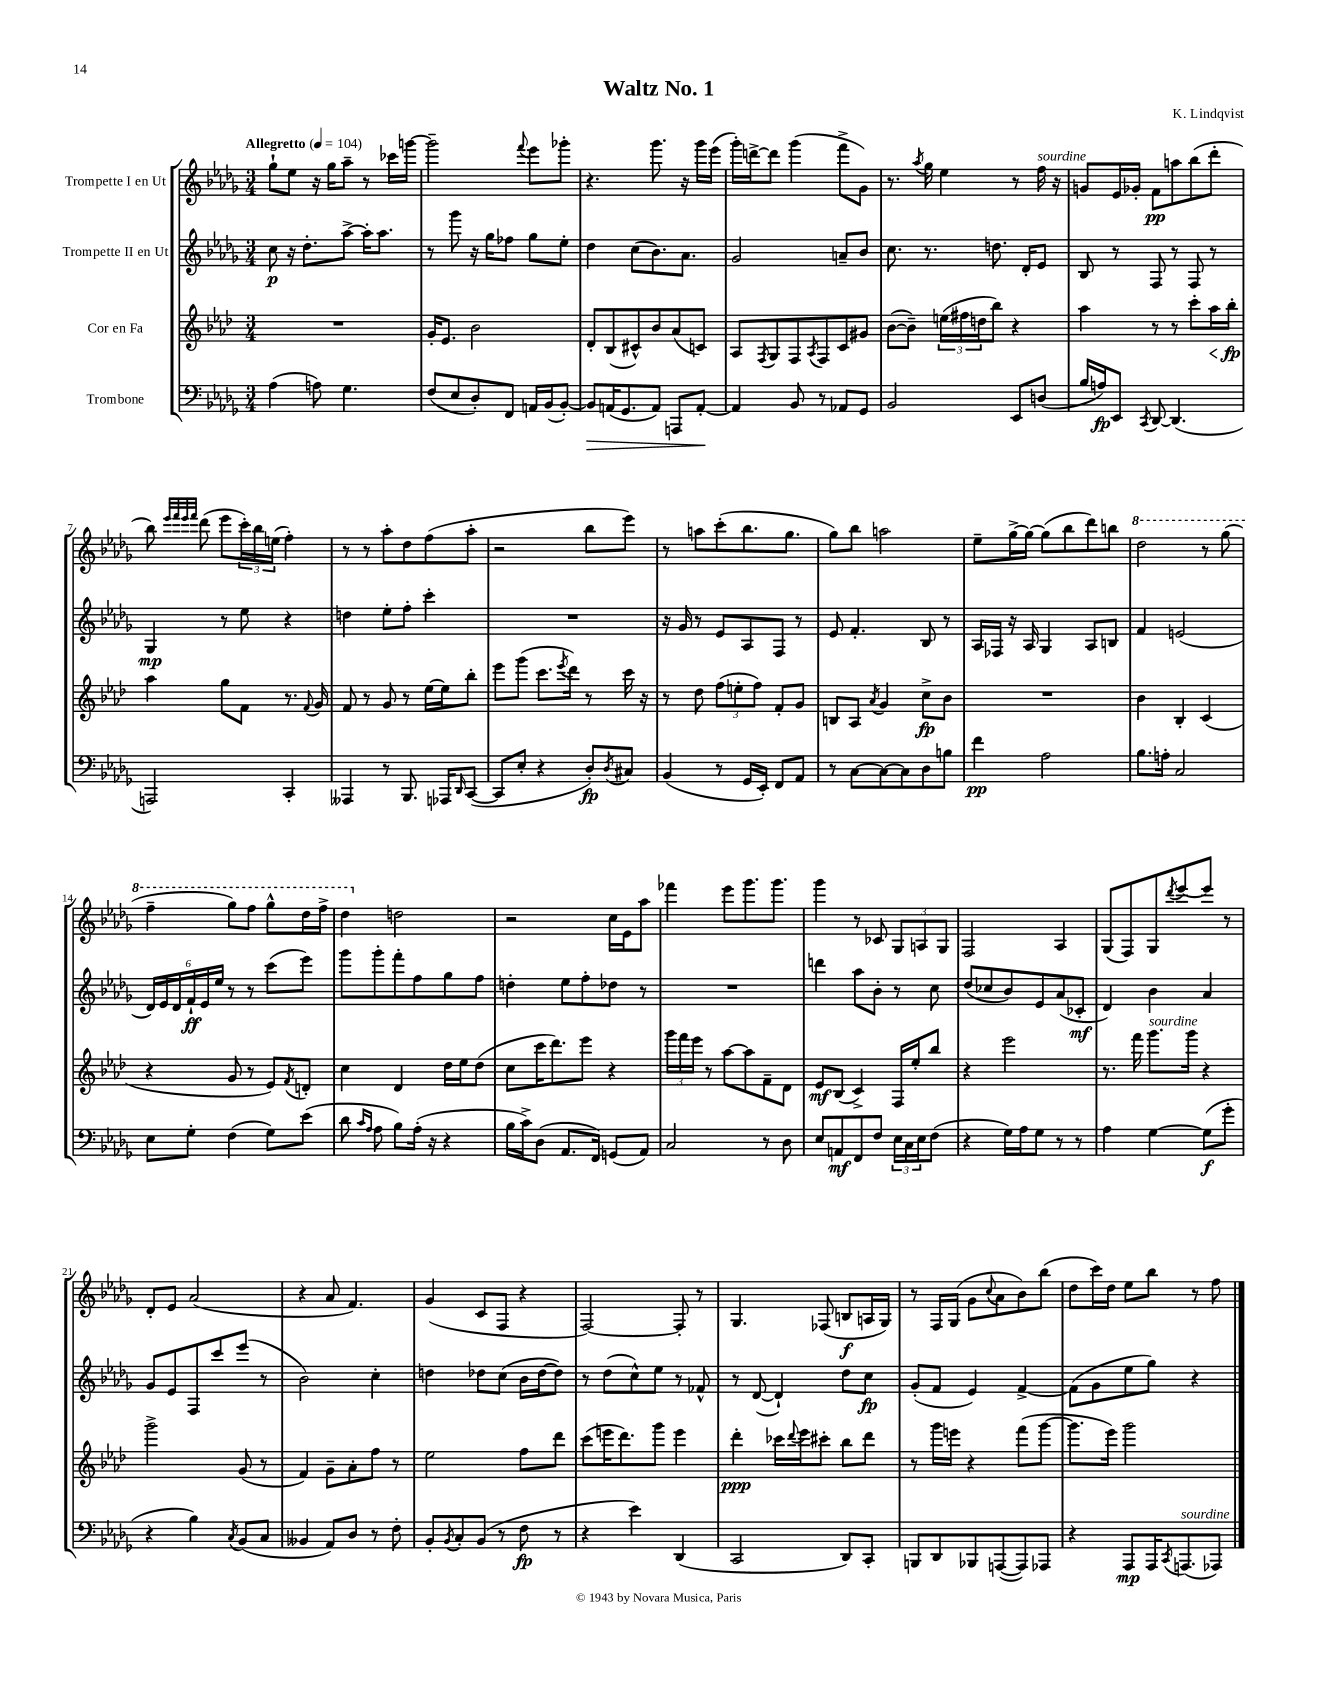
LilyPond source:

\header { title = "Waltz No. 1" composer = "K. Lindqvist" }
<<
\new StaffGroup <<
\new Staff = "s0" \with { instrumentName = "Trompette I en Ut" } {
    \clef treble \key des \major \numericTimeSignature \time 3/4 \tempo "Allegretto" 4 = 104
    ges''8-! ees''8 r16 ges''16 aes''8-- r8 ces'''16 g'''16~ |
    g'''2-- \appoggiatura { f'''8 } ees'''8 ges'''8-. |
    r4. ges'''8. r16 ges'''16 ees'''16( |
    ges'''16-.) d'''16~-> d'''8 ges'''4( f'''8-> ges'8) |
    r8. \acciaccatura { aes''8 } ges''16 ees''4 r8 f''16^\markup { \italic "sourdine" } r16 |
    g'8 ees'16 ges'16-. f'8\pp a''8 bes''8( des'''8-. |
    bes''8) \grace { ees'''32 f'''32 ees'''32 f'''32 } des'''8( ees'''8 \tuplet 3/2 { c'''16-.) bes''16 e''16( } f''4-.) |
    r8 r8 aes''8-. des''8 f''8( aes''8-. |
    r2 bes''8 ees'''8) |
    r8 a''8 c'''8-.( bes''8. ges''8. |
    ges''8) bes''8 a''2 |
    ees''8-- ges''16~-> ges''16~ ges''8( bes''8 des'''8) b''8 |
    \ottava #1 des'''2 r8 ges'''8( |
    f'''4-- ges'''8) f'''8 ges'''8-^ des'''16 f'''16-> |
    des'''4 \ottava #0 d''2 |
    r2 c''16 ees'16 aes''8 |
    fes'''4 ees'''8 ges'''8. ges'''8. |
    ges'''4 r8 ces'8 \tuplet 3/2 { ges8 a8 ges8 } |
    f2 aes4 |
    ges8( f8) ges8 \acciaccatura { des'''8 } ees'''8~ ees'''8 r8 |
    des'8-. ees'8 aes'2( |
    r4 aes'8 f'4.) |
    ges'4( c'8 f8 r4 |
    f2~) f8-. r8 |
    ges4. fes8( b8\f a16 ges16) |
    r8 f16 ges16( ges'8 \appoggiatura { c''8 } aes'8 bes'8) bes''8( |
    des''8 c'''16) des''16 ees''8 bes''8 r8 f''8 \bar "|." |
}
\new Staff = "s1" \with { instrumentName = "Trompette II en Ut" } {
    \clef treble \key des \major \numericTimeSignature \time 3/4
    c''8\p r16 des''8.-. aes''8~-> aes''16-. aes''8. |
    r8 ges'''8 r16 ges''16 fes''8 ges''8 ees''8-. |
    des''4 c''8( bes'8.) aes'8. |
    ges'2 a'8-- bes'8 |
    c''8. r8. d''8. des'16-. ees'8 |
    bes8 r8 f8 r8 f8 r8 |
    ges4\mp r8 ees''8 r4 |
    d''4 ees''8-. f''8-. c'''4-. |
    R2. |
    r16 ges'16 r8 ees'8 aes8 f8 r8 |
    ees'8 f'4.-. bes8 r8 |
    aes16 fes16 r16 aes16 ges4 aes8 b8 |
    f'4 e'2( |
    \tuplet 6/4 { des'16) ees'16 des'16 f'16-!\ff ees'16 ees''16 } r8 r8 c'''8( ees'''8) |
    ges'''8 ges'''8-. f'''8-. f''8 ges''8 f''8 |
    d''4-. ees''8 f''8-. des''8 r8 |
    R2. |
    d'''4 aes''8 bes'8-. r8 c''8 |
    des''8( ces''8 bes'8) ees'8 aes'8( ces'8-.\mf |
    des'4) bes'4 aes'4 |
    ges'8 ees'8 f8 c'''8 ees'''8( r8 |
    bes'2) c''4-. |
    d''4 des''8 c''8( bes'16 des''16~ des''8) |
    r8 des''8( c''8-^) ees''8 r8 fes'8-^ |
    r8 des'8~( des'4-!) des''8 c''8\fp |
    ges'8-.( f'8 ees'4) f'4~-> |
    f'8( ges'8 ees''8 ges''8) r4 \bar "|." |
}
\new Staff = "s2" \with { instrumentName = "Cor en Fa" } {
    \clef treble \key aes \major \numericTimeSignature \time 3/4
    R2. |
    g'16-. ees'8. bes'2 |
    des'8-. bes8( cis'8-^) bes'8 aes'8( c'8) |
    aes8 \acciaccatura { f8 } g8 f8 \acciaccatura { aes8 } f8 c'8 gis'8 |
    bes'8~( bes'8--) \tuplet 3/2 { e''16( fis''16 d''16 } bes''8) r4 |
    aes''4 r8 r8 c'''8-. aes''16\< bes''16-.\fp\! |
    aes''4 g''8 f'8 r8. \appoggiatura { f'8 } g'16 |
    f'8 r8 g'8 r8 ees''16~ ees''16 bes''8-. |
    ees'''8 g'''8( c'''8. \acciaccatura { ees'''8 } des'''16) r8 c'''16 r16 |
    r8 des''8 \tuplet 3/2 { f''8( e''8-. f''8) } f'8-. g'8 |
    b8 aes8 \acciaccatura { aes'8 } g'4 c''8->\fp bes'8 |
    R2. |
    bes'4 bes4-. c'4( |
    r4 g'8 r8 ees'8) \acciaccatura { f'8 } d'8-. |
    c''4 des'4 des''16 ees''16 des''8( |
    c''8 c'''16 des'''8.) ees'''8 r4 |
    \tuplet 3/2 { g'''16 f'''16 ees'''16 } r8 aes''8~ aes''8 f'8-- des'8 |
    ees'8\mf bes8( c'4->) f16 ees''16-. bes''8 |
    r4 ees'''2 |
    r8. f'''16 g'''8.^\markup { \italic "sourdine" } g'''16 r4 |
    g'''2-> g'8( r8 |
    f'4) g'8-- aes'8-. f''8 r8 |
    ees''2 f''8 des'''8 |
    c'''8( e'''16 des'''8.) g'''8 e'''4 |
    des'''4-.\ppp ces'''16 \appoggiatura { des'''8 } ees'''16 cis'''8-. bes''8 des'''8 |
    r8 g'''16 e'''16 r4 f'''8( g'''8~ |
    g'''8. ees'''16) g'''2 \bar "|." |
}
\new Staff = "s3" \with { instrumentName = "Trombone" } {
    \clef bass \key des \major \numericTimeSignature \time 3/4
    aes4( a8) ges4. |
    f8( ees8 des8-.) f,8 a,16 bes,16( bes,8~-.) |
    bes,8\> a,16( ges,8. a,8) a,,8 a,8~-.\! |
    a,4 bes,8 r8 aes,8 ges,8 |
    bes,2 ees,8 d8( |
    bes16 a16\fp) ees,8 \acciaccatura { c,8 } des,8~ des,4.( |
    a,,2) c,4-. |
    aeses,,4 r8 bes,,8. aes,,16 \grace { des,16 } c,8~( |
    c,8 ees8-. r4 des8-.\fp) \acciaccatura { des8 } cis8 |
    bes,4( r8 ges,16 ees,16-.) f,8 aes,8 |
    r8 c8~ c8~ c8 des8 b8 |
    f'4\pp aes2 |
    bes8. a16-. c2 |
    ees8 ges8-. f4( ges8) ees'8( |
    des'8 \grace { c'16 aes16 } aes8 bes8) aes16-.( r16 r4 |
    bes16 c'16->) des8( aes,8. f,16) g,8( aes,8) |
    c2 r8 des8 |
    ees8 a,8\mf f,8 f8 \tuplet 3/2 { ees16 c16 ees16 } f8( |
    r4 ges16) aes16 ges8 r8 r8 |
    aes4 ges4~ ges8\f( ges'8-. |
    r4 bes4) \acciaccatura { c8 } bes,8( c8 |
    beses,4 aes,8) des8 r8 f8-. |
    bes,8-. \acciaccatura { bes,8 } c8-. bes,8( r8 f8\fp r8 |
    r4 ees'4) des,4( |
    c,2 des,8) c,8-. |
    b,,8 des,8 bes,,8 a,,8~( a,,8) aes,,8 |
    r4 aes,,8\mp aes,,16 \acciaccatura { c,8 } a,,8.^\markup { \italic "sourdine" }( aes,,8) \bar "|." |
}
>>
>>
